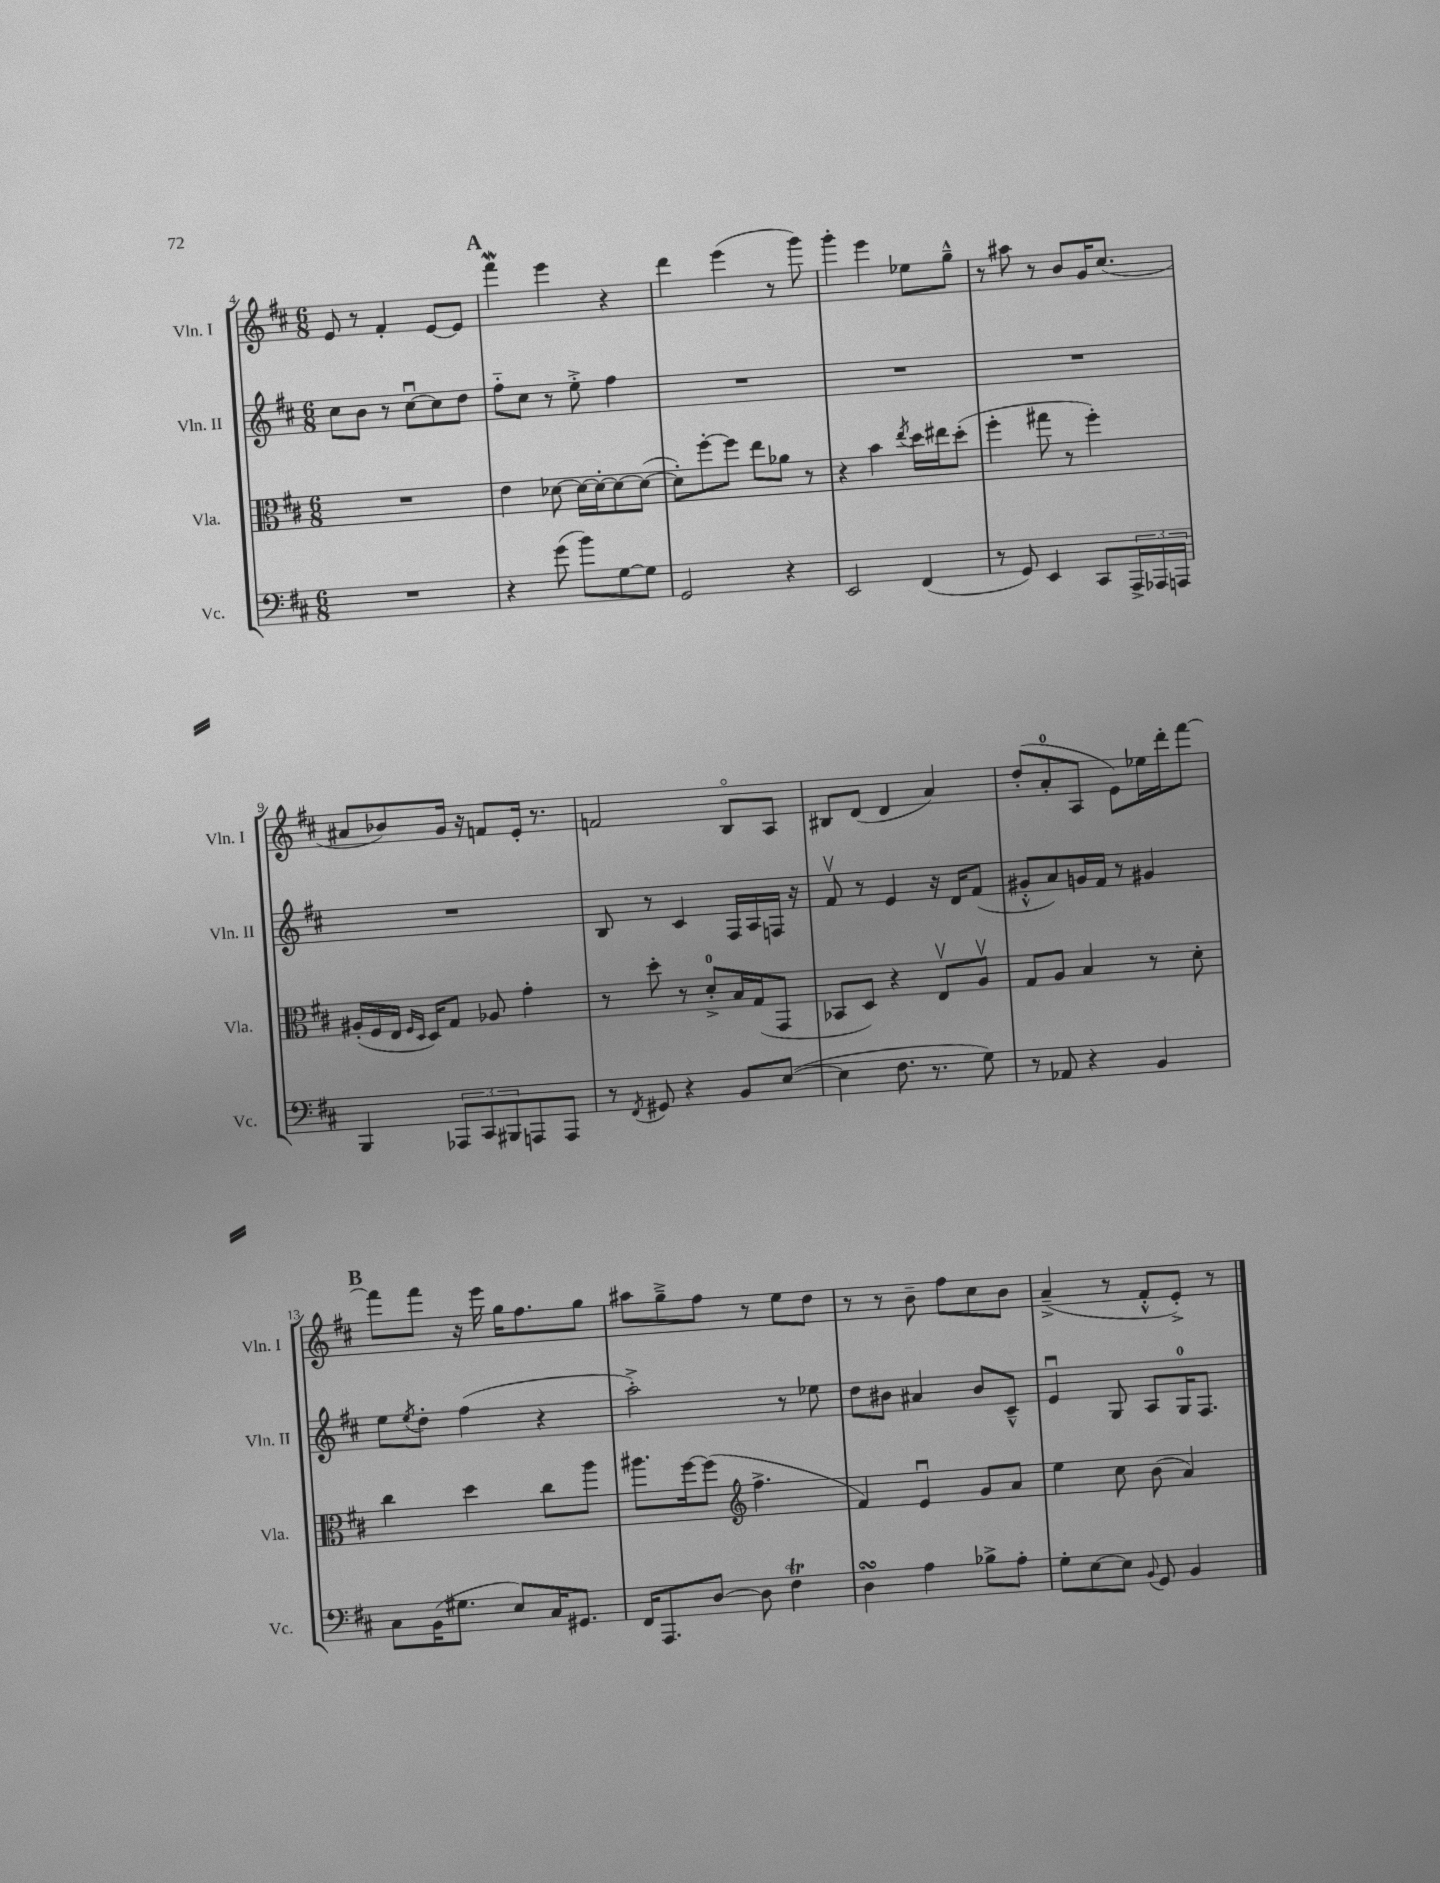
<<
\new StaffGroup <<
\new Staff = "s0" \with { instrumentName = "Vln. I" shortInstrumentName = "Vln. I" } {
    \clef treble \key d \major \numericTimeSignature \time 6/8
    e'8 r8 fis'4-. e'8~ e'8 |
    \mark \markup { \bold "A" } fis'''4\mordent e'''4 r4 |
    d'''4 e'''4( r8 g'''8) |
    g'''4-. e'''4 ees''8 g''8---^ |
    r8 ais''8 r8 b'8 g'16 cis''8.( |
    ais'8 bes'8) g'16 r16 f'8 e'16-. r8. |
    f'2 b8\flageolet a8 |
    bis8 d'8( d'4 a'4) |
    d''8-.( a'8-0-. a8 e'8) ees''16 d'''16-. fis'''8~ |
    \mark \markup { \bold "B" } fis'''8 fis'''8 r16 e'''16 g''16 fis''8. g''8 |
    ais''8 g''8---> fis''8 r8 e''8 d''8 |
    r8 r8 b'8-- fis''8 cis''8 b'8 |
    a'4--->( r8 fis'8-.-^ e'8-.->) r8 \bar "|." |
}
\new Staff = "s1" \with { instrumentName = "Vln. II" shortInstrumentName = "Vln. II" } {
    \clef treble \key d \major \numericTimeSignature \time 6/8
    cis''8 b'8 r8 cis''8~\downbow cis''8 d''8 |
    \mark \markup { \bold "A" } fis''8-_ cis''8 r8 e''8-.-> fis''4 |
    R2. |
    R2. |
    R2. |
    R2. |
    b8 r8 cis'4 fis16 a16 f16 r16 |
    fis'8\upbow r8 e'4 r16 d'16 fis'8( |
    gis'8-.-^ a'8) g'16 fis'16 r8 gis'4 |
    \mark \markup { \bold "B" } e''8 \acciaccatura { e''8 } d''8-. fis''4( r4 |
    a''2-.->) r8 ees''8 |
    d''8 bis'8 ais'4 bis'8 cis'8---^ |
    e'4\downbow g8 a8 g16-0 fis8. \bar "|." |
}
\new Staff = "s2" \with { instrumentName = "Vla." shortInstrumentName = "Vla." } {
    \clef alto \key d \major \numericTimeSignature \time 6/8
    R2. |
    \mark \markup { \bold "A" } e'4 des'8~ des'16~ des'16~-. des'8~ des'8~( |
    des'8-.) fis''8~-. fis''8 e''8 aes'8 r8 |
    r4 b'4 \acciaccatura { e''8 } d''16 eis''16 d''8-.( |
    fis''4-. gis''8 r8 fis''4-.) |
    ais16-.( fis16 e16 \grace { fis16 d16 } d16) g8 aes8 g'4-. |
    r8 d''8-. r8 d'8-0-.-> b16 g16( g,8 |
    bes,8 d8) r4 e8\upbow a8\upbow |
    g8 a8 b4 r8 d'8-. |
    \mark \markup { \bold "B" } cis''4 d''4 cis''8 a''8 |
    ais''8. fis''16~ fis''8( \clef treble fis''4.-> |
    fis'4) e'4\downbow g'8 a'8 |
    e''4 cis''8 b'8( a'4) \bar "|." |
}
\new Staff = "s3" \with { instrumentName = "Vc." shortInstrumentName = "Vc." } {
    \clef bass \key d \major \numericTimeSignature \time 6/8
    R2. |
    \mark \markup { \bold "A" } r4 g'8( b'8) g8~ g8 |
    g,2 r4 |
    e,2 fis,4( |
    r8 g,8) e,4 cis,8 \tuplet 3/2 { a,,16-> aes,,16 a,,16 } |
    b,,4 \tuplet 3/2 { aes,,8 cis,8 bis,,8 } a,,8 a,,8 |
    r8 \acciaccatura { fis,8 } gis,8 r4 b,8 e8~( |
    e4 fis8. r8. g8) |
    r8 aes,8 r4 b,4 |
    \mark \markup { \bold "B" } cis8 b,16( gis8. e8) cis16 gis,8. |
    fis,16 a,,8. d8~ d8 fis4\trill |
    d4\turn a4 bes8-> a8-. |
    g8-. e8~ e8 \appoggiatura { b,8 } g,8 b,4 \bar "|." |
}
>>
>>
\layout { \context { \Score currentBarNumber = #4 } }
